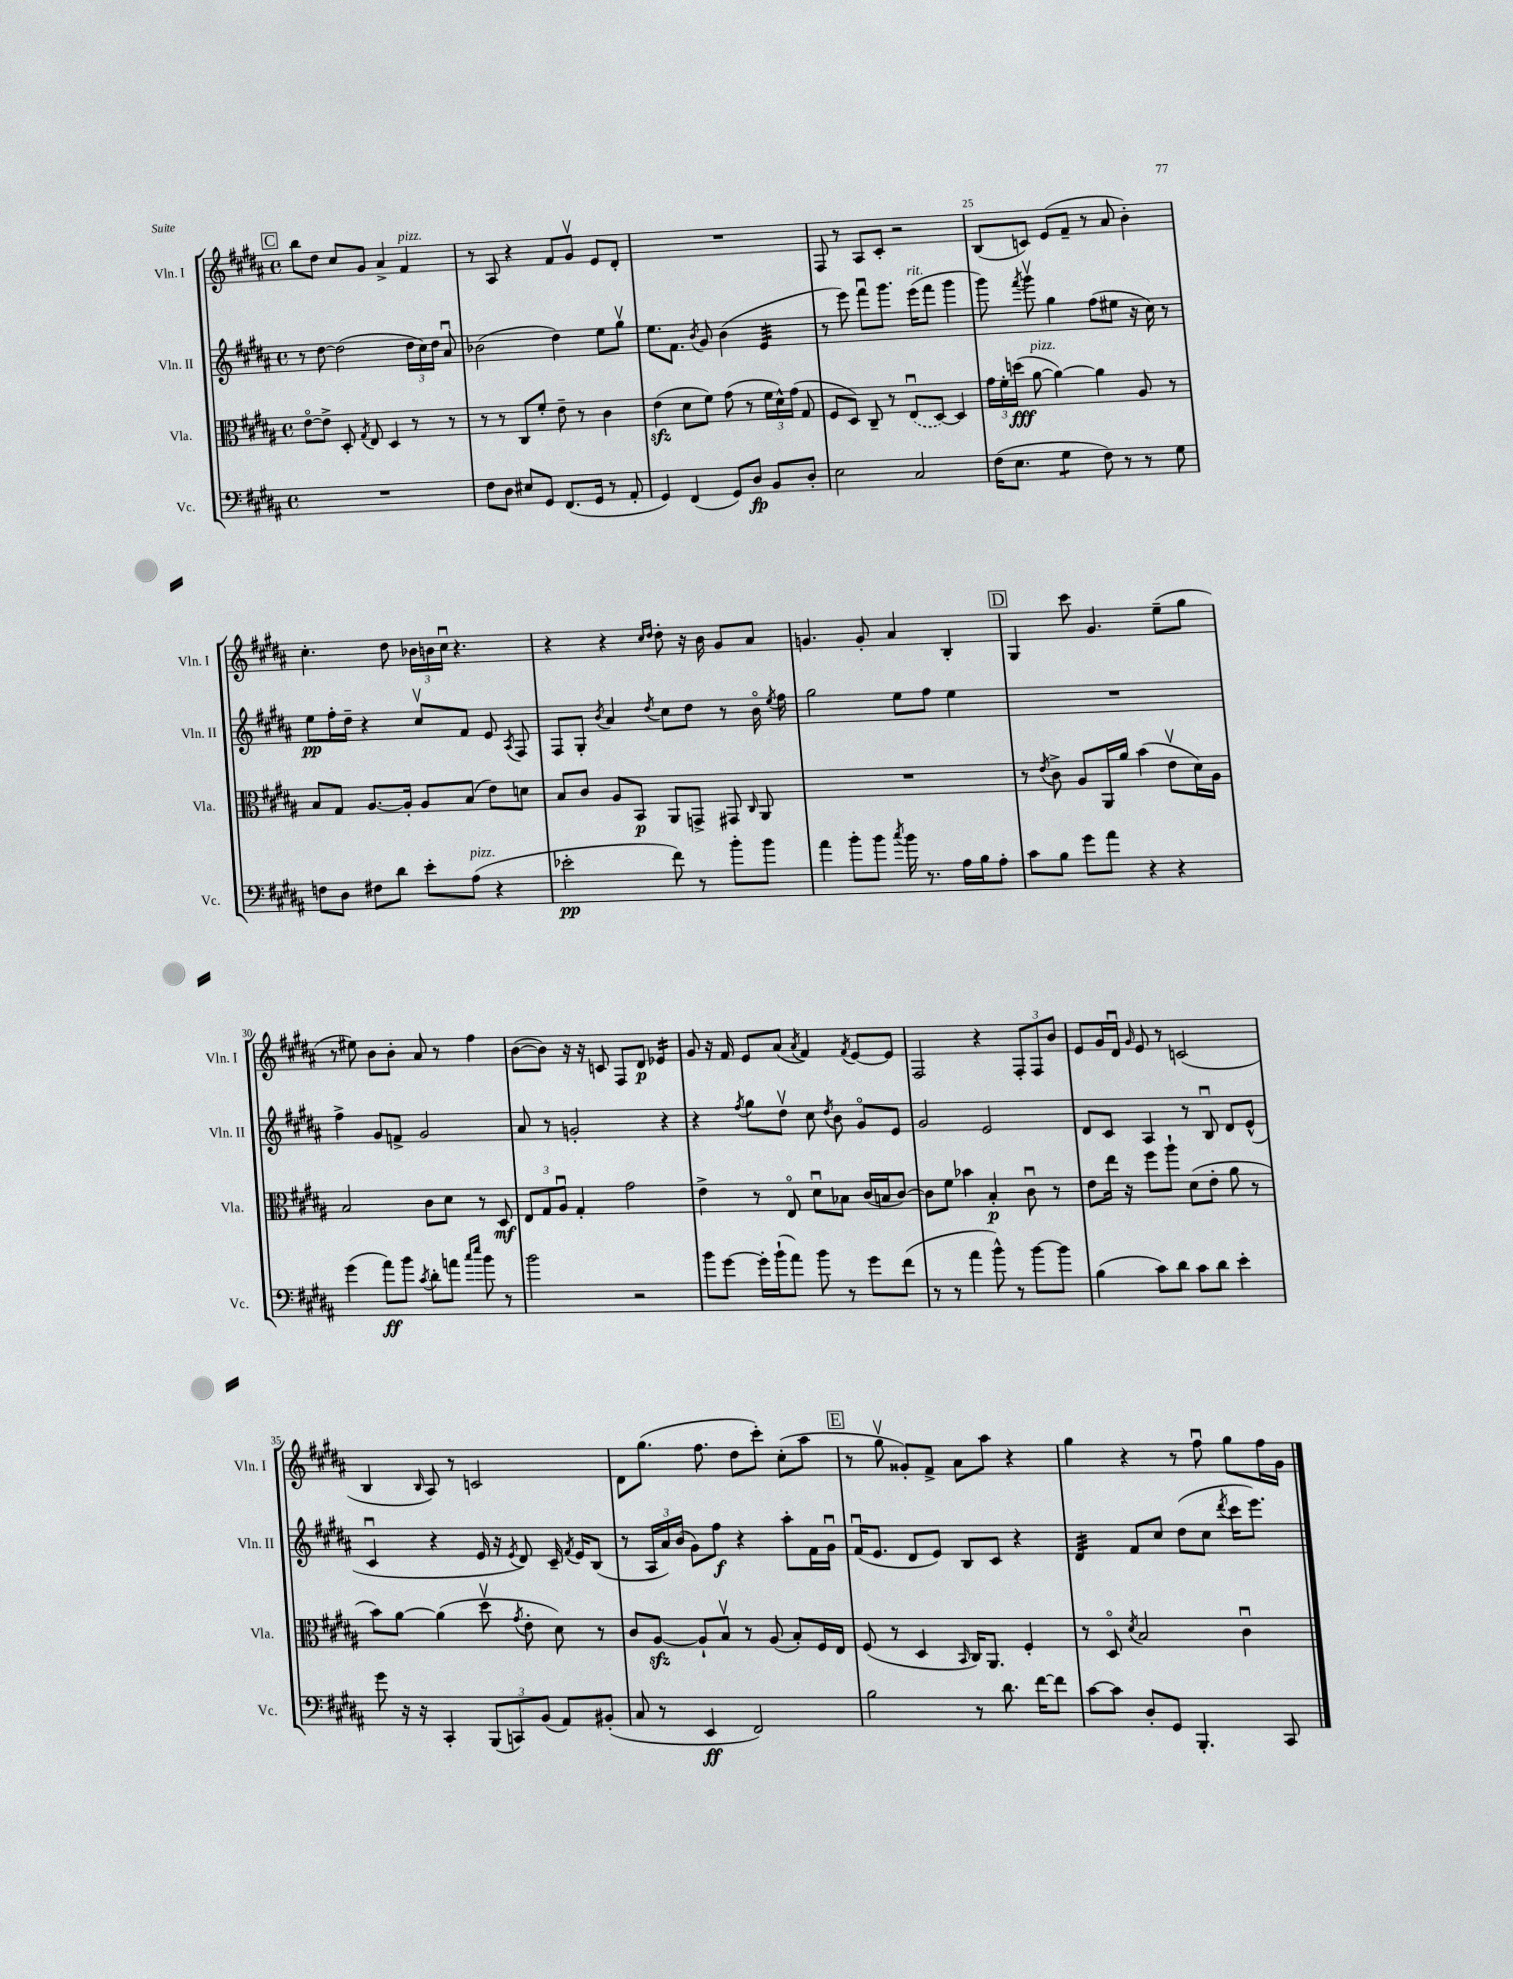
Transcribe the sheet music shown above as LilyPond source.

<<
\new StaffGroup <<
\new Staff = "s0" \with { instrumentName = "Vln. I" shortInstrumentName = "Vln. I" } {
    \clef treble \key b \major \defaultTimeSignature \time 4/4
    \autoBeamOff \mark \markup { \box "C" } b''8[ dis''8] cis''8[ gis'8] ais'4-> fis'4^\markup { \italic "pizz." } |
    r8 ais8 r4 fis'8[ gis'8]\upbow e'8[ dis'8]-. |
    R1 |
    fis8 r8 ais8[ cis'8]-. r2 |
    b8[( c'8]) e'8[( fis'8]-- r8 ais'8 b'4-.) |
    cis''4.-. dis''8 \tuplet 3/2 { bes'16[ b'16 cis''16]\downbow } r4. |
    r4 r4 \grace { cis''16[ dis''16] } dis''8-. r16 b'16 gis'8[ ais'8] |
    g'4. g'8-. ais'4 b4-. |
    \mark \markup { \box "D" } gis4 cis'''8 gis'4. e''8[--( gis''8] |
    r8 eis''8) b'8[ b'8]-. ais'8 r8 fis''4 |
    b'8[~( b'8]) r16 r16 c'8 fis8[ dis'8]\p ees'4:16 |
    gis'8 r16 fis'16 e'8[ ais'8]( \acciaccatura { ais'8 } fis'4) \acciaccatura { fis'8 } e'8[~ e'8] |
    fis2 r4 \tuplet 3/2 { fis8[-. fis8 b'8] } |
    e'8[ gis'16 dis'16]\downbow \grace { gis'16 } e'8 r8 c'2( |
    b4 \grace { b16 } ais8) r8 c'2 |
    dis'8[ gis''8.]( fis''8. dis''8[ cis'''8]-.) cis''8[-.( ais''8] |
    \mark \markup { \box "E" } r8 gis''8\upbow gisis'8[-.) fis'8]-> ais'8[ ais''8] r4 |
    gis''4 r4 r8 fis''8\downbow gis''8[ fis''16 gis'16] \bar "|." |
}
\new Staff = "s1" \with { instrumentName = "Vln. II" shortInstrumentName = "Vln. II" } {
    \clef treble \key b \major \defaultTimeSignature \time 4/4
    \autoBeamOff \mark \markup { \box "C" } r8 dis''8~ dis''2( \tuplet 3/2 { dis''16[ cis''16) dis''16] } ais'8\downbow |
    bes'2( dis''4) e''8[ gis''8]\upbow |
    e''8.[ fis'8.] \acciaccatura { b'8 } gis'8 b'4( e'4:32 |
    r8 e'''8) fis'''8[\downbow gis'''8.] e'''16[^\markup { \italic "rit." }( fis'''8] gis'''4 |
    gis'''8) \acciaccatura { fis'''8 } gis'''8\upbow gis''4 fis''8[( eis''8] r16 cis''16) r8 |
    e''8[\pp fis''16-. dis''16]-- r4 cis''8[\upbow fis'8] e'8 \acciaccatura { ais8 } fis8 |
    fis8[ gis8]-. \acciaccatura { b'8 } ais'4 \acciaccatura { dis''8 } cis''8[ dis''8] r8 b'16\flageolet \acciaccatura { e''8 } fis''16 |
    gis''2 e''8[ fis''8] e''4 |
    \mark \markup { \box "D" } R1 |
    fis''4-> gis'8[ f'8]-> gis'2 |
    ais'8 r8 g'2-. r4 |
    r4 \acciaccatura { fis''8 } gis''8[ dis''8]\upbow cis''8 \acciaccatura { dis''8 } b'8 gis'8[\flageolet e'8] |
    gis'2 e'2 |
    dis'8[ cis'8] ais4 r8 b8\downbow dis'8[ e'8]-^( |
    cis'4\downbow r4 e'16 r16 \acciaccatura { e'8 } dis'8) cis'16-- \acciaccatura { fis'8 } e'16[ b8]( |
    r8 \tuplet 3/2 { ais16[ ais'16) b'16]( } gis'8[) fis''8]\f r4 ais''8[-. fis'16 gis'16]\downbow |
    \mark \markup { \box "E" } fis'16[\downbow( e'8.] dis'8[ e'8]) b8[ cis'8] r4 |
    dis'4:32 fis'8[ cis''8] dis''8[( cis''8] \acciaccatura { dis'''8 } cis'''16[ e'''8.]) \bar "|." |
}
\new Staff = "s2" \with { instrumentName = "Vla." shortInstrumentName = "Vla." } {
    \clef alto \key b \major \defaultTimeSignature \time 4/4
    \autoBeamOff \mark \markup { \box "C" } e'8[~\flageolet e'8]-> dis8-. \acciaccatura { gis8 } e8 dis4 r8 r8 |
    r8 r8 cis8[ fis'8]-. e'8-- r8 cis'4 |
    e'4\sfz( dis'8[ fis'8]) gis'8( r8 \tuplet 3/2 { fis'16[ dis'16-^) gis'16]( } gis8 |
    fis8[ dis8]) cis8-- r8 \once \slurDashed e8[\downbow( dis8]~) dis4 |
    \tuplet 3/2 { gis'16[ fis'16-. d''16]\fff( } ais'8~^\markup { \italic "pizz." } ais'4~) ais'4 ais8 r8 |
    b8[ gis8] ais8.[~ ais16]-. ais8[ b8]( e'8[) d'8] |
    b8[ cis'8] ais8[ b,8]\p ais,8[ g,8]-> gis,8 \grace { cis16 } ais,8 |
    R1 |
    \mark \markup { \box "D" } r8 \acciaccatura { e'8 } cis'8-> ais8[ ais,16 ais'16] b'4( e'8[\upbow dis'16) ais16] |
    b2 cis'8[ dis'8] r8 dis8\mf |
    \tuplet 3/2 { e8[ gis8 ais8]\downbow } gis4-. gis'2 |
    e'4-> r8 e8\flageolet dis'8[\downbow bes8] cis'16[( b16 cis'8]~) |
    cis'8[ fis'8] bes'4 b4-.\p cis'8\downbow r8 |
    e'8[ e''16] r16 fis''8[ ais''8]-! dis'8[( e'8]-. ais'8 r8 |
    b'8[) ais'8]~ ais'4( dis''8\upbow \acciaccatura { gis'8 } e'8-. dis'8) r8 |
    cis'8[ ais8]~\sfz ais8[-! b8]\upbow r8 ais8( b8[-.) fis16 e16] |
    \mark \markup { \box "E" } fis8( r8 dis4 \grace { b,16 } cis16[) ais,8.] fis4-. |
    r8 dis8\flageolet \acciaccatura { dis'8 } b2 cis'4\downbow \bar "|." |
}
\new Staff = "s3" \with { instrumentName = "Vc." shortInstrumentName = "Vc." } {
    \clef bass \key b \major \defaultTimeSignature \time 4/4
    \autoBeamOff \mark \markup { \box "C" } R1 |
    fis8[ dis8] eis8[ gis,8] fis,8.[( gis,16] r8 ais,8-. |
    gis,4) fis,4( gis,8[) dis8]\fp b,8[ dis8]-. |
    e2 cis2 |
    fis16[( e8.] gis4:8 fis8) r8 r8 gis8 |
    f8[ dis8] fis8[ dis'8] e'8[-. ais8]^\markup { \italic "pizz." }( r4 |
    ees'2-.\pp fis'8) r8 b'8[-. b'8] |
    ais'4 b'8[-. b'8] \acciaccatura { cis''8 } b'16 r8. ais16[ b16 ais8]-. |
    \mark \markup { \box "D" } cis'8[ b8] gis'8[ ais'8] r4 r4 |
    gis'4( ais'8[\ff) b'8] \acciaccatura { cis'8 } dis'8[-. a'8] \grace { cis''16[ e''16] } b'8 r8 |
    b'2 r2 |
    b'8[ gis'8]~ gis'16[-. b'16-!( ais'8]) b'8 r8 gis'8[ fis'8]( |
    r8 r8 ais'4 b'8-^) r8 b'8[~ b'8] |
    b4( cis'8[) dis'8] cis'8[ dis'8] e'4-. |
    gis'8 r16 r16 cis,4-. \tuplet 3/2 { b,,8[( c,8) b,8]( } ais,8[) bis,8]-.( |
    cis8 r8 e,4\ff fis,2) |
    \mark \markup { \box "E" } b2 r8 dis'8. fis'16[~ fis'8] |
    cis'8[~ cis'8] dis8[-. gis,8] b,,4.-. cis,8 \bar "|." |
}
>>
>>
\layout { \context { \Score currentBarNumber = #21 \override BarNumber.break-visibility = ##(#f #t #t) barNumberVisibility = #(every-nth-bar-number-visible 5) } }
